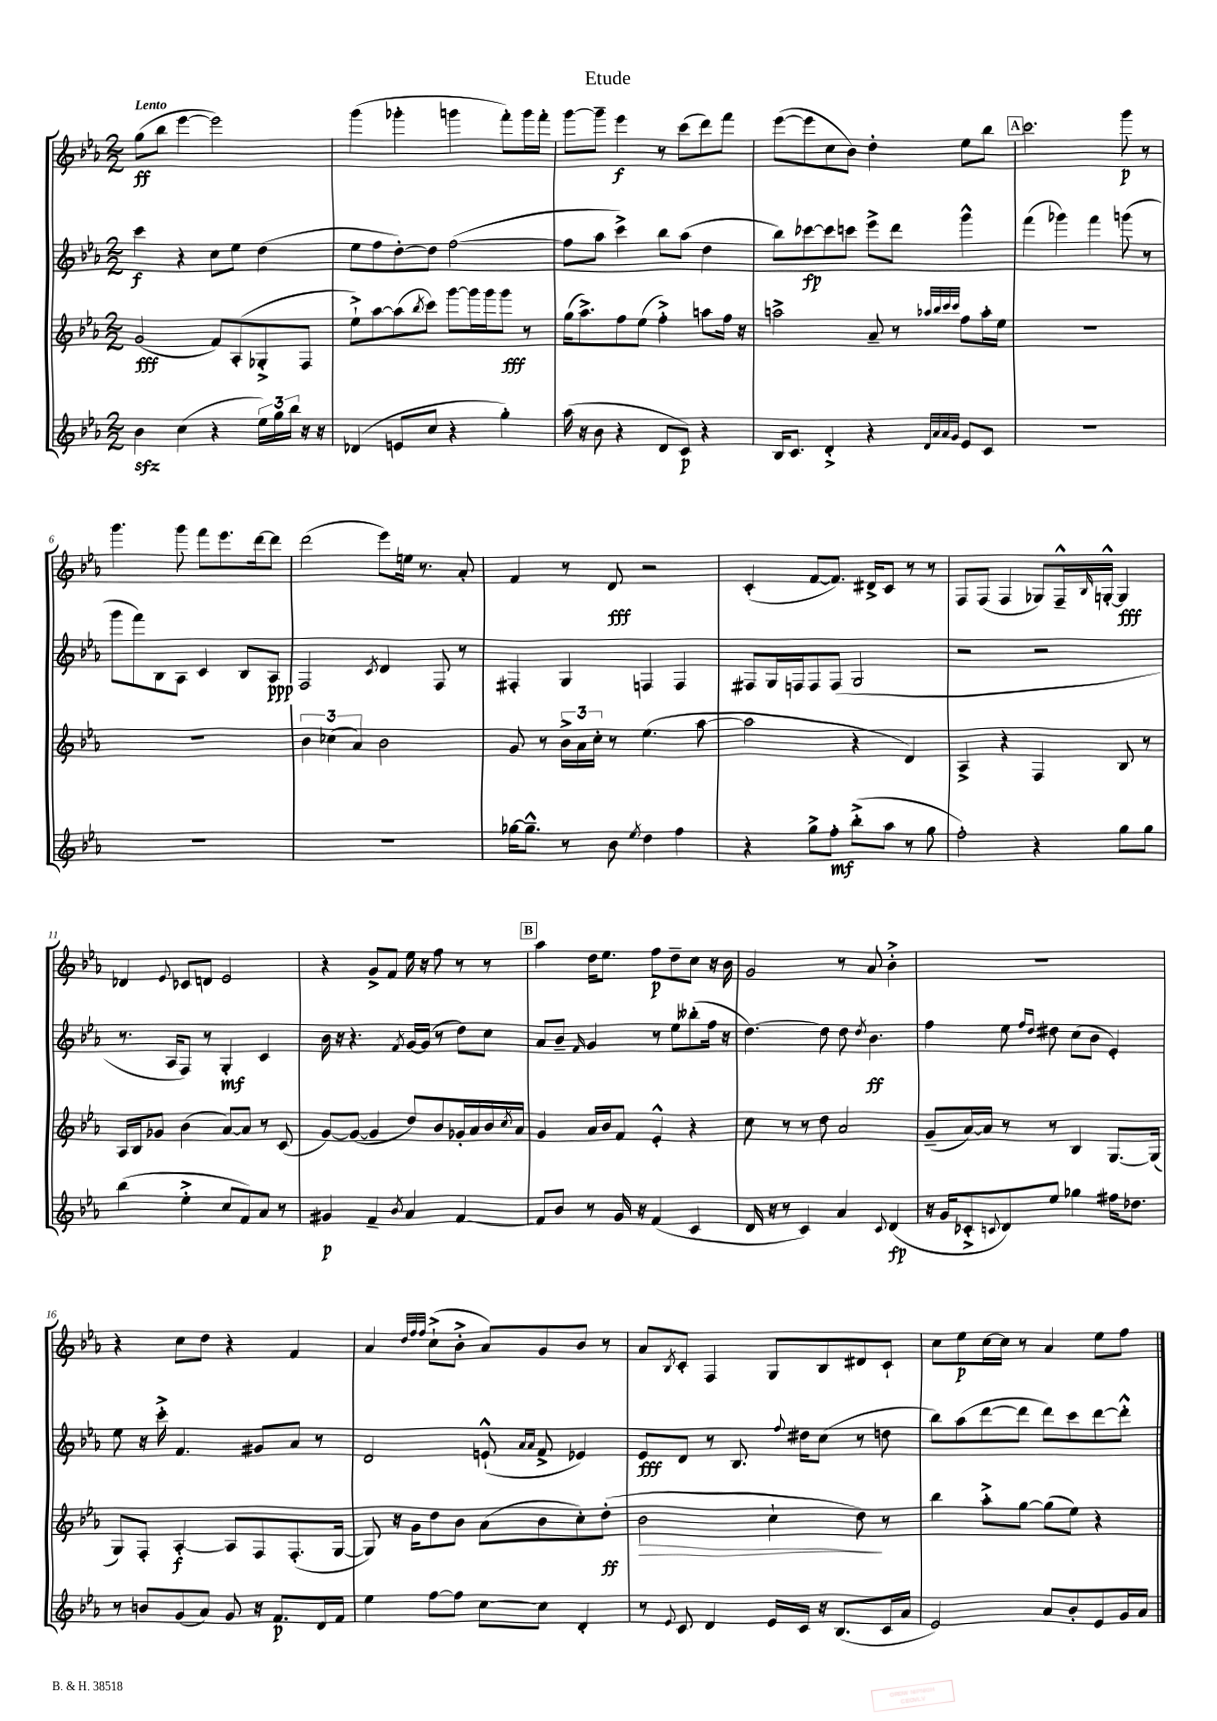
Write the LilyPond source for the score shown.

\header { title = "Etude" }
<<
\new StaffGroup <<
\new Staff = "s0" {
    \clef treble \key ees \major \numericTimeSignature \time 2/2 \tempo "Lento"
    g''8\ff( bes''8 ees'''4~ ees'''2) |
    g'''4( ges'''4-. g'''4 f'''8-.) g'''16 f'''16-. |
    g'''8~ g'''8-- ees'''4\f r8 c'''8( d'''8) f'''8 |
    ees'''8~( ees'''8 c''8 bes'8) d''4-. ees''8 bes''8 |
    \mark \markup { \box "A" } c'''2. g'''8\p r8 |
    g'''4. g'''8 f'''8 ees'''8. d'''16~ d'''8 |
    d'''2( ees'''8) e''16 r8. aes'8-. |
    f'4 r8 d'8\fff r2 |
    c'4-.( f'8~ f'8.) dis'16-> c'8 r8 r8 |
    f8 f8( f4 ges8) f16---^ \grace { bes16 } g16~-.-^ g4\fff |
    des'4 \appoggiatura { ees'8 } ces'8 d'8 ees'2 |
    r4 g'8-> f'8 ees''16 r16 f''8 r8 r8 |
    \mark \markup { \box "B" } aes''4 d''16 ees''8. f''8\p d''8-- c''8 r16 bes'16 |
    g'2 r8 aes'8 bes'4-.-> |
    R1 |
    r4 c''8 d''8 r4 f'4 |
    aes'4 \grace { d''32 f''32 f''32 } c''8-!->( bes'8-.-> aes'8) g'8 bes'8 r8 |
    aes'8 \acciaccatura { bes8 } c'8-. f4 g8 bes8 dis'8 c'8-! |
    c''8 ees''8\p c''16~ c''16 r8 aes'4 ees''8 f''8 \bar "|." |
}
\new Staff = "s1" {
    \clef treble \key ees \major \numericTimeSignature \time 2/2
    c'''4\f r4 c''8 ees''8 d''4( |
    ees''8 f''8 d''8~-.) d''8 f''2~( |
    f''8 aes''8 c'''4->) bes''8 aes''8( d''4 |
    bes''8) ces'''8~\fp ces'''8 c'''8 ees'''8-> d'''8 g'''4-^ |
    \mark \markup { \box "A" } f'''4( ges'''4) f'''4 g'''8( r8 |
    g'''8 f'''8) bes8 aes8 c'4 bes8 aes8\ppp |
    f2 \acciaccatura { c'8 } d'4 f8 r8 |
    fis4-. g4 f4 f4 |
    fis8 g16 f16 f8 f8( g2 |
    r2 r2 |
    r8. aes16 f8) r8 g4-.\mf c'4 |
    bes'16 r16 r4. \acciaccatura { f'8 } g'16~ g'16( r8 d''8) c''8 |
    \mark \markup { \box "B" } aes'8 bes'8-- \grace { f'16 } g'4 r8 ees''8 beses''8-.( f''16 r16 |
    d''4.~) d''8 d''8 \acciaccatura { d''8 } bes'4.\ff |
    f''4 ees''8 \grace { f''16 d''16 } dis''8 c''8( bes'8 ees'4-.) |
    ees''8 r16 c'''16-.-> f'4. gis'8 aes'8 r8 |
    d'2 e'8-!-^( \grace { aes'16 aes'16 } f'8-> ees'4) |
    ees'8\fff d'8 r8 bes8. \appoggiatura { f''8 } dis''16 c''8( r8 d''8 |
    bes''8) aes''8( d'''8~ d'''8 d'''8) c'''8 d'''8~ d'''8-.-^ \bar "|." |
}
\new Staff = "s2" {
    \clef treble \key ees \major \numericTimeSignature \time 2/2
    g'2\fff( f'8) aes8-.( ges8-.-> f8 |
    ees''8-!->) aes''8~ aes''8( \acciaccatura { bes''8 } c'''8) g'''8~ g'''16 g'''16 g'''8\fff r8 |
    g''16( aes''8.->) f''8 ees''8( f''4-.->) a''8 f''16 r16 |
    a''2-> aes'8-- r8 \grace { aes''32 bes''32 c'''32 c'''32 } f''8 aes''16-. ees''16 |
    \mark \markup { \box "A" } R1 |
    R1 |
    \tuplet 3/2 { bes'4 ces''4( aes'4) } bes'2 |
    g'8 r8 \tuplet 3/2 { bes'16-> aes'16 c''16-. } r8 ees''4.( aes''8~ |
    aes''2 r4 d'4) |
    aes4-> r4 f4 bes8 r8 |
    aes16 bes16 ges'8 bes'4( aes'8~) aes'8 r8 c'8( |
    g'8~) g'8~( g'4 d''8) bes'8 ges'16-. aes'16 bes'16 \acciaccatura { c''8 } aes'16 |
    \mark \markup { \box "B" } g'4 aes'16 bes'16 f'8 ees'4-.-^ r4 |
    c''8 r8 r8 d''8 aes'2 |
    g'8--( aes'16~) aes'16 r8 r8 bes4 g8.~ g16( |
    g8) f8-. aes4~-.\f aes8 f8 f8.-.( g16~ |
    g8) r16 g'16 d''8 bes'8 aes'8( bes'8 c''8-.) d''8-.\ff( |
    bes'2\> c''4-! d''8\!) r8 |
    bes''4 aes''8-.-> g''8~ g''8( ees''8) r4 \bar "|." |
}
\new Staff = "s3" {
    \clef treble \key ees \major \numericTimeSignature \time 2/2
    bes'4\sfz c''4( r4 \tuplet 3/2 { ees''16) g''16 bes''16 } r16 r16 |
    des'4( e'8 c''8 r4 g''4-.) |
    aes''16( r16 bes'8 r4 d'8 c'8\p) r4 |
    bes16 c'8. d'4-.-> r4 \grace { d'32 aes'32 aes'32 g'32 } ees'8 c'8 |
    \mark \markup { \box "A" } R1 |
    R1 |
    R1 |
    ges''16~ ges''8.---^ r8 bes'8 \acciaccatura { ees''8 } d''4 f''4 |
    r4 g''8-> f''8-.\mf bes''8-.->( aes''8 r8 g''8 |
    f''2-.) r4 g''8 g''8 |
    bes''4( ees''4-.-> c''8 f'8) aes'8 r8 |
    gis'4\p f'4-- \acciaccatura { bes'8 } aes'4 f'4~ |
    \mark \markup { \box "B" } f'8 bes'8 r8 g'16 r16 f'4( c'4 |
    d'16 r16 r8 c'4) aes'4 \appoggiatura { c'8 } d'4\fp( |
    r16 g'16 ces'8-.-> \appoggiatura { c'8 } d'8) ees''8 ges''4 fis''16 des''8. |
    r8 b'8 g'8( aes'8) g'8 r16 f'8.\p d'16 f'16 |
    ees''4 f''8~ f''8 c''8~ c''8 d'4-. |
    r8 \appoggiatura { ees'8 } c'8 d'4 ees'16 c'16 r16 bes8.( c'16 aes'16 |
    ees'2) aes'8 bes'8-. ees'8 g'16 aes'16 \bar "|." |
}
>>
>>
